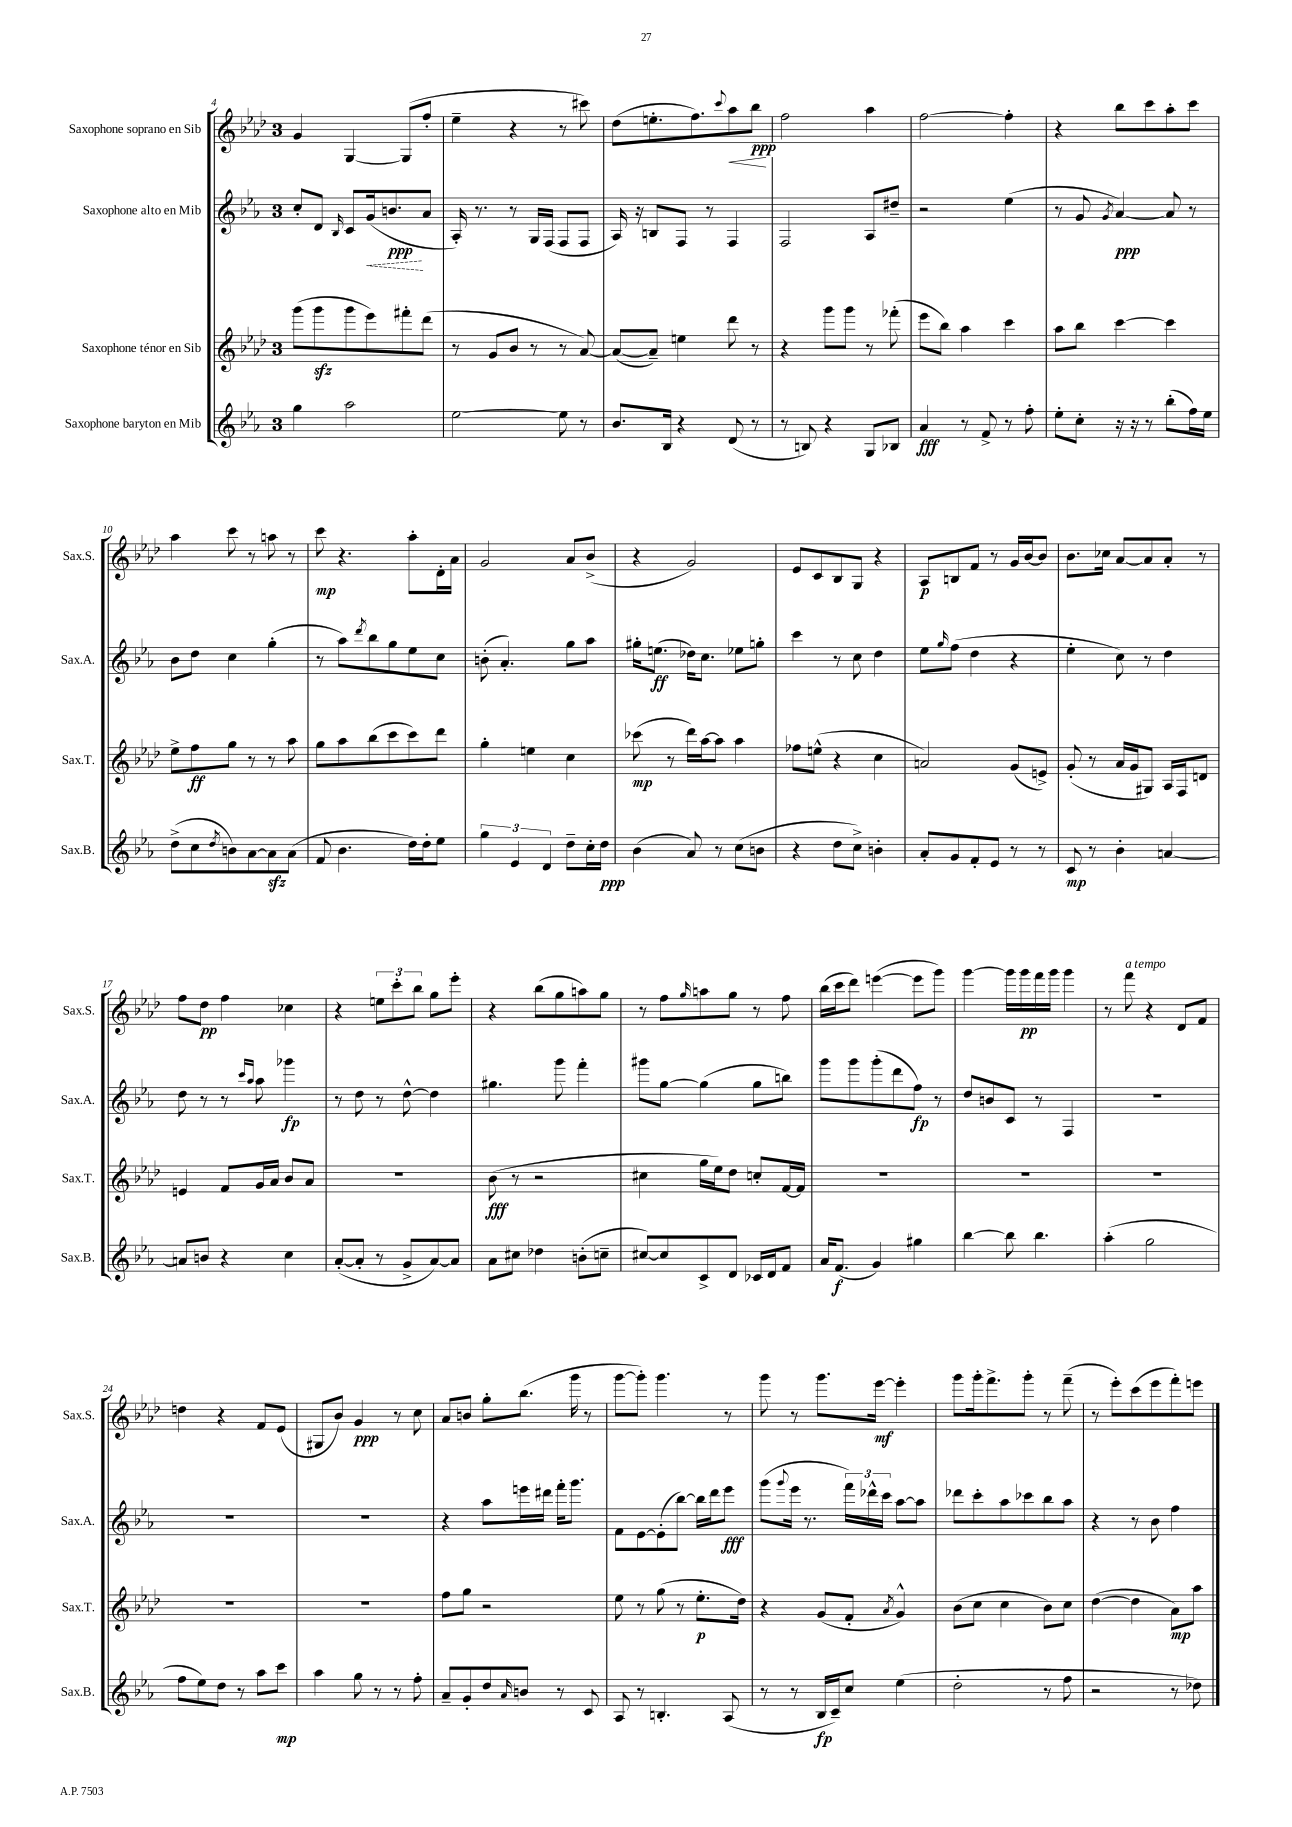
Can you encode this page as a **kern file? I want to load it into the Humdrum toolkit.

**kern	**kern	**kern	**kern
*staff4	*staff3	*staff2	*staff1
*clefG2	*clefG2	*clefG2	*clefG2
*k[b-e-a-]	*k[b-e-a-d-]	*k[b-e-a-]	*k[b-e-a-d-]
*M3/4	*M3/4	*M3/4	*M3/4
4gg	(8ggg	8cc'	4g
.	8ggg	8d	.
.	.	16qqB-	.
2aa-	8ggg	8c	[4G
.	8eee-)	(16g	.
.	.	8.b	.
.	8fff#'	.	(8G]
.	(8ddd-	8a-	8ff'
=	=	=	=
[2ee-	8r	16A-')	4ee-~
.	.	8.r	.
.	8g	.	.
.	8b-	8r	4r
.	8r	16G	.
.	.	(16F	.
8ee-]	8r	8F	8r
8r	[8a-)	8F	8ccc#)
=	=	=	=
8.b-	(8a-_	16A-)	(8dd-
.	.	16r	.
.	8a-~])	8B	8.ee'
16B-	.	.	.
4r	4ee	8F	.
.	.	.	8.ff)
.	.	8r	.
.	.	.	8qqccc
(8d	8ddd-	4F	8aa-
8r	8r	.	8bb-
=	=	=	=
8r	4r	2F	2ff
8B)	.	.	.
4r	8ggg	.	.
.	8ggg	.	.
8G	8r	8A-	4aa-
8B-	(8fff-'	8dd#~	.
=	=	=	=
4a-	8eee-	2r	[2ff
.	8bb-)	.	.
8r	4aa-	.	.
8f^	.	.	.
8r	4ccc	(4ee-	4ff']
8ff'	.	.	.
=	=	=	=
8ee-'	8aa-	8r	4r
8cc'	8bb-	8g	.
.	.	8qg	.
16r	[4ccc	[4a-)	8bb-
16r	.	.	.
8r	.	.	8ccc
(8bb-'	4ccc]	8a-]	8aa-'
16ff)	.	8r	8ccc
16ee-	.	.	.
=	=	=	=
(8dd^	8ee-^	8b-	4aa-
8cc	8ff	8dd	.
8qdd	.	.	.
8b)	8gg	4cc	8ccc
[8a-	8r	.	8r
8a-]	8r	(4gg'	8aa
(8a-	8aa-	.	8r
=	=	=	=
8f	8gg	8r	8ccc
4.b-	8aa-	8aa-)	4.r
.	.	8qddd	.
.	(8bb-	8bb-	.
.	8ccc	8gg	.
16dd)	8ccc)	8ee-	8aa-'
16dd'	.	.	.
8ee-	8ddd-	8cc	16d-'
.	.	.	16a-
=	=	=	=
6gg	4gg'	(8b'	2g
.	.	4.a-')	.
6e-	.	.	.
.	4ee	.	.
6d	.	.	.
8dd~	4cc	8gg	8a-
16cc'	.	8aa-	(8b-^
16dd	.	.	.
=	=	=	=
(4b-	(8ccc-	16gg#'	4r
.	.	(8.ee	.
.	8r	.	.
8a-)	16ddd-)	16dd-)	2g)
.	[16aa-	8.cc	.
8r	8aa-]	.	.
(8cc	4aa-	8ee-	.
8b	.	8gg'	.
=	=	=	=
4r	8ff-	4ccc	8e-
.	(8ee^^	.	8c
8dd	4r	8r	8B-
8cc^)	.	8cc	8G
4b'	4cc	4dd	4r
=	=	=	=
8a-'	2a)	8ee-	8A-
.	.	16qqgg	.
8g	.	(8ff	8B
8f'	.	4dd	8f
8e-	.	.	8r
8r	(8g	4r	16g
.	.	.	[16b-
8r	8e^)	.	8b-]
=	=	=	=
8c	(8g'	4ee-'	8.b-
8r	8r	.	.
.	.	.	16cc-
4b-'	16a-	8cc)	[8a-
.	16g	.	.
.	8G#)	8r	8a-]
[4a	16A-	4dd	8a-'
.	16F	.	.
.	8d	.	8r
=	=	=	=
8a]	4e	8dd	8ff
8b	.	8r	8dd-
4r	8f	8r	4ff
.	.	16qqccc	.
.	.	16qqaa-	.
.	16g	8aa-	.
.	16a-	.	.
4cc	8b-	4ggg-	4cc-
.	8a-	.	.
=	=	=	=
([8a-'	2.r	8r	4r
8a-']	.	8dd	.
8r	.	8r	12ee
.	.	.	12ccc'
8g^	.	[8dd^^	.
.	.	.	12bb-
[8a-)	.	4dd]	8gg
8a-]	.	.	8eee-'
=	=	=	=
8a-	(8b-	4.gg#	4r
8cc#	8r	.	.
4dd-	2r	.	(8bb-
.	.	8ggg	8gg
(8b'	.	4fff'	8aa)
8cc~	.	.	8gg
=	=	=	=
[8cc#)	4cc#	8ggg#	8r
8cc#]	.	[8gg	8ff
.	.	.	16qqgg
8c^	16gg	(4gg]	8aa
.	16ee-)	.	.
8d	8dd-	.	8gg
16c-	8cc'	8gg	8r
16d	.	.	.
8f	[16f	8bb)	8ff
.	16f]	.	.
=	=	=	=
16a-	2.r	8ggg	(16bb-
(8.f	.	.	16ccc
.	.	8ggg	8ddd-)
4g)	.	(8ggg'	([4eee
.	.	8ddd	.
4gg#	.	8ff)	8eee]
.	.	8r	8ggg)
=	=	=	=
[4bb-	2.r	8dd	[4ggg
.	.	8b	.
8bb-]	.	8c	16ggg]
.	.	.	16ggg
4.bb-	.	8r	16fff
.	.	.	16ggg
.	.	4F	4ggg
=	=	=	=
(4aa-'	2.r	2.r	8r
.	.	.	8fff
2gg	.	.	4r
.	.	.	8d-
.	.	.	8f
=	=	=	=
8ff	2.r	2.r	4dd
8ee-)	.	.	.
8dd	.	.	4r
8r	.	.	.
8aa-	.	.	8f
8ccc	.	.	(8e-
=	=	=	=
4aa-	2.r	2.r	8G#
.	.	.	8b-)
8gg	.	.	4g
8r	.	.	.
8r	.	.	8r
8ff'	.	.	8cc
=	=	=	=
8a-~	8ff	4r	8a-
8g'	8gg	.	8b
8dd	2r	8aa-	8gg'
16qqa-	.	.	.
8b	.	16eee	(8.bb-
.	.	16ddd#	.
8r	.	16fff'	.
.	.	8.ggg	16ggg
8c	.	.	8r
=	=	=	=
8A-	8ee-	8f	[8ggg
8r	8r	[8e-	8ggg'])
4.B'	(8gg	(8e-']	4.ggg
.	8r	[8bb-)	.
.	8.ee-'	16bb-]	.
.	.	16ddd	.
(8A-	.	8eee-	8r
.	16dd-)	.	.
=	=	=	=
8r	4r	(8ggg	8ggg
.	.	8qqggg	.
8r	.	16eee-	8r
.	.	8.r	.
16B-	(8g	.	8.ggg
16c~)	.	.	.
8cc	8f'	24fff)	.
.	.	24ddd-^^	.
.	.	.	[16eee-
.	.	24ccc	.
.	8qa-	.	.
(4ee-	4g^^)	[8aa-	4eee-']
.	.	8aa-]	.
=	=	=	=
2dd'	(8b-	8ddd-	8ggg
.	8cc	8ccc'	16ggg'
.	.	.	8.fff^
.	4cc	8aa-	.
.	.	8ccc-	8ggg'
8r	8b-)	8bb-	8r
8ff	8cc	8aa-	(8fff~
=	=	=	=
2r	([4dd-	4r	8r
.	.	.	8eee-')
.	4dd-]	8r	(8ccc
.	.	8b-	8eee-
8r	8a-)	4ff	8fff')
8dd-)	8aa-	.	8eee
==	==	==	==
*-	*-	*-	*-
